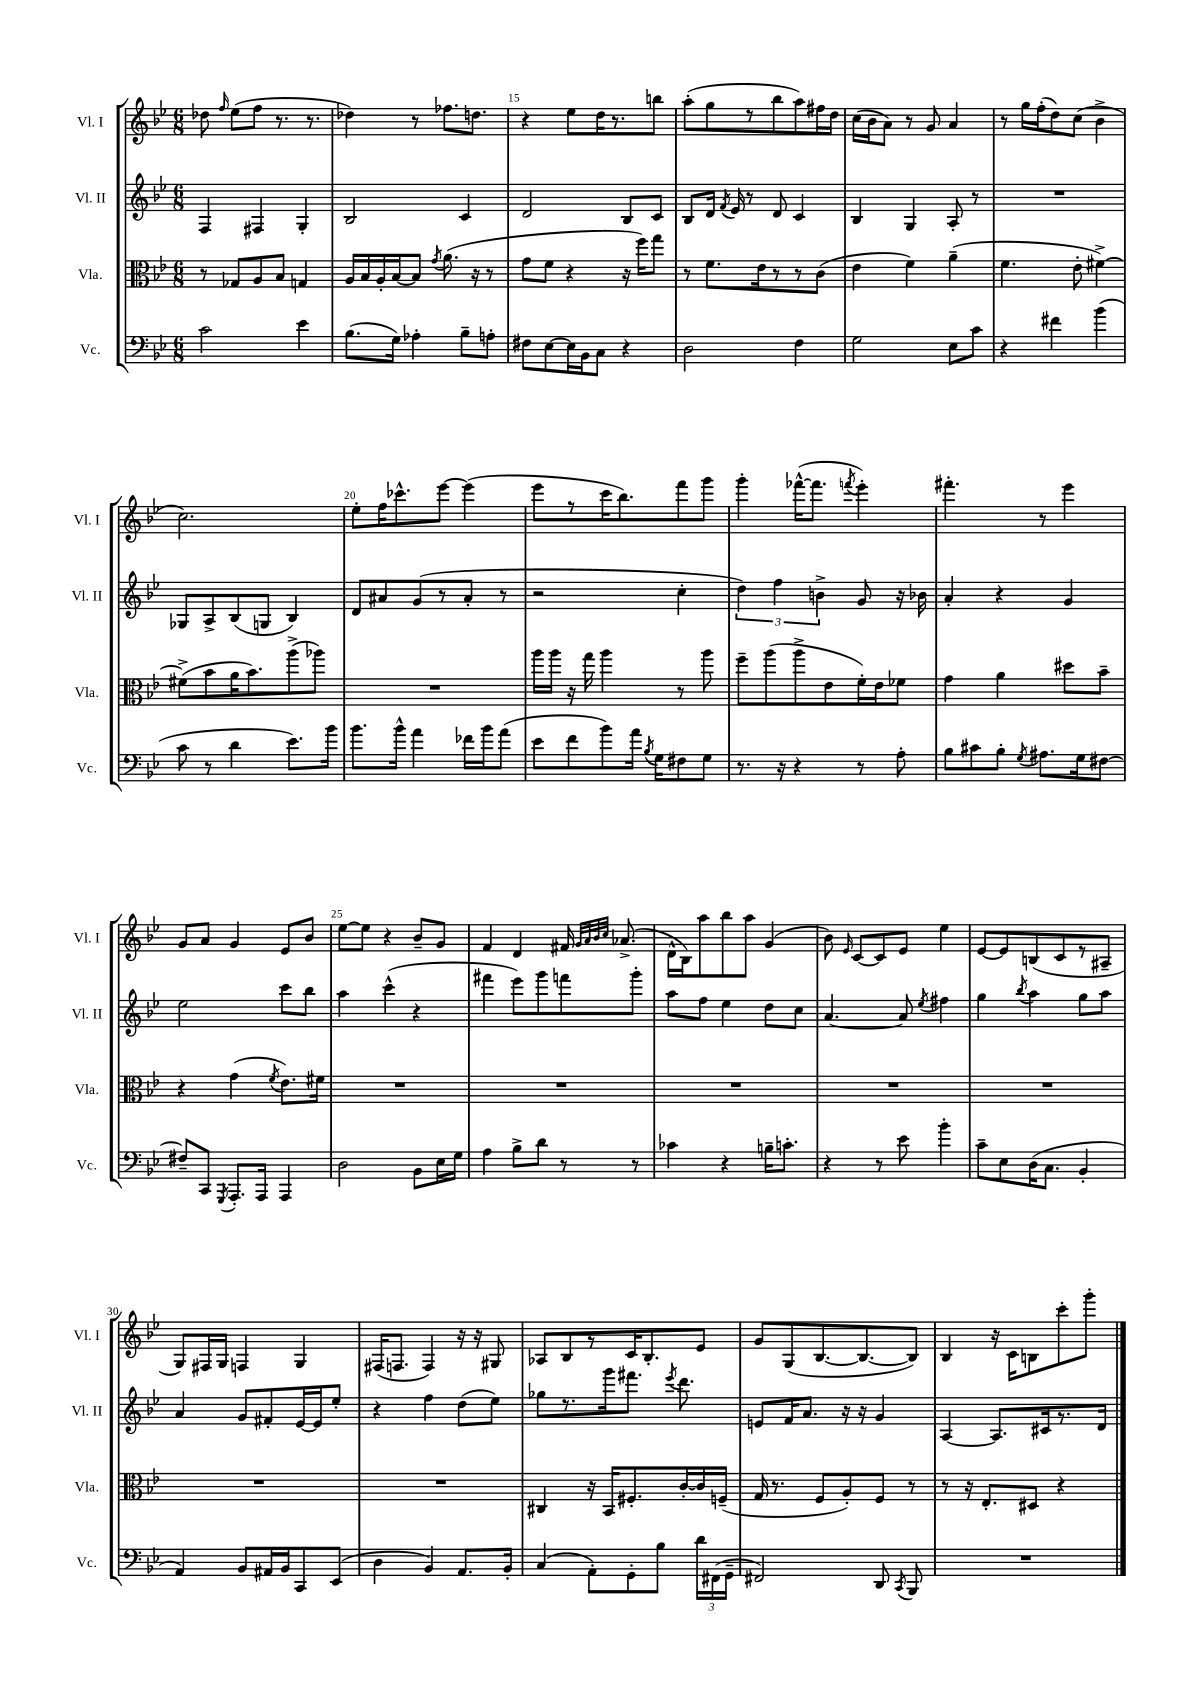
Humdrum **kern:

**kern	**kern	**kern	**kern
*part4	*part3	*part2	*part1
*staff4	*staff3	*staff2	*staff1
*I"Vc.	*I"Vla.	*I"Vl. II	*I"Vl. I
*I'Vc.	*I'Vla.	*I'Vl. II	*I'Vl. I
*clefF4	*clefC3	*clefG2	*clefG2
*k[b-e-]	*k[b-e-]	*k[b-e-]	*k[b-e-]
*M6/8	*M6/8	*M6/8	*M6/8
=13	=13	=13	=13
2c\	8r	4F/	8dd-X\
.	.	.	16qqff/
.	8G-X/L	.	(8ee-\L
.	8A/	4F#X/	8ff\J
.	8B-/J	.	8.r
4e-\	4Gn/	4G'/	.
.	.	.	8.r
=14	=14	=14	=14
(8.B-\L	16A/LL	2B-/	4dd-X\)
.	16B-/	.	.
.	16A'/	.	.
16G\Jk)	[16B-/J	.	.
4A-X'\	8B-/J]	.	8r
.	8qg/	.	.
.	(8.a\	.	8.ff-X\L
8B-~\L	.	4c/	.
.	16r	.	8.ddn\J
8An'\J	8r	.	.
=15	=15	=15	=15
8F#X\L	8g\L	2d/	4r
[8E-\	8f\J	.	.
16E-\L]	4r	.	8ee-\L
16BB-\J	.	.	.
8C\J	.	.	16dd\K
.	.	.	8.r
4r	16r	8B-/L	.
.	16ff\KL)	.	.
.	8gg\J	8c/J	8bbn\J
=16	=16	=16	=16
2D\	8r	8B-/L	(8aa'\L
.	8.f\L	16d/Jk	8gg\
.	.	8qf/	.
.	.	16e-/	.
.	.	8r	8r
.	16e-\k	.	.
.	8r	8d/	8bb-\
4F\	8r	4c/	8aa\)
.	(8c\J	.	16ff#X\L
.	.	.	16dd\JJ
=17	=17	=17	=17
2G\	4e-\	4B-/	(16cc\LL
.	.	.	16b-\J
.	.	.	8a\J)
.	4f\)	4G/	8r
.	.	.	8g/
8E-\L	(4a~\	8A'/	4a/
8c\J	.	8r	.
=18	=18	=18	=18
4r	4.f\	2.r	8r
.	.	.	16gg\LL
.	.	.	(16ff'\J
4f#X\	.	.	8dd\)
.	8e-'\	.	(8cc\J
(4b-\	[4f#X^\)	.	4b-^\
!!LO:LB:g=z
=19	=19	=19	=19
8c\	(8f#X^\L]	8G-X/L	2.cc\)
8r	8b-\	8A^/	.
4d\	16a\K	(8B-/	.
.	8.b-\)	.	.
.	.	8Gn/J	.
8.e-\L)	(8aa^\	4B-/)	.
.	8aa-X\J)	.	.
16b-\Jk	.	.	.
=20	=20	=20	=20
8.b-\L	2.r	8d/L	8ee-'\L
.	.	8a#X/	16ff\K
16b-^^\Jk	.	.	8.ccc-X^^\
4a\	.	(8g/	.
.	.	8r	[8eee-\J
16f-X\LL	.	8a#'/J	(4eee-\]
16b-\J	.	.	.
(8a\J	.	8r	.
=21	=21	=21	=21
8e-\L	16aa\LL	2r	8eee-\L
.	16aa\JJ	.	.
8f\	16r	.	8r
.	16gg\	.	.
8b-\)	4aa\	.	16ccc\K
.	.	.	8.bb-\)
16a\Jk	.	.	.
8qB-/	.	.	.
16G\KL	.	.	.
8F#X\	8r	4cc'\	8fff\
8G\J	8aa\	.	8ggg\J
=22	=22	=22	=22
8.r	8ff~\L	6dd\)	4ggg'\
.	(8aa\	.	.
.	.	6ff\	.
16r	.	.	.
4r	8aa^\	.	([16fff-X^^\KL
.	.	.	8.fff-\J]
.	.	6bn^\	.
.	8e-\	.	.
.	.	.	8qfffn/
8r	16f'\L)	8g/	4eee-'\)
.	16e-\J	.	.
8A'\	8f-X\J	16r	.
.	.	16b-X\	.
=23	=23	=23	=23
8B-\L	4g\	4a'/	4.fff#X'\
8c#X\	.	.	.
8B-'\J	4a\	4r	.
8qG/	.	.	.
8.A#X\L	.	.	8r
.	8dd#X\L	4g/	4eee-\
16G\k	.	.	.
[8F#X\J	8b-~\J	.	.
!!LO:LB:g=z
=24	=24	=24	=24
8F#X~/L]	4r	2ee-\	8g/L
8CC/J	.	.	8a/J
8qGGG/	.	.	.
8.AAA'/L	(4g\	.	4g/
16AAA/Jk	.	.	.
.	8qf/	.	.
4AAA/	8.e-\L)	8ccc\L	8e-/L
.	.	8bb-\J	8b-/J
.	16f#X\Jk	.	.
=25	=25	=25	=25
2D\	2.r	4aa\	[8ee-\L
.	.	.	8ee-\J]
.	.	(4ccc^^\	4r
8BB-\L	.	4r	8b-~/L
16E-\L	.	.	8g/J
16G\JJ	.	.	.
=26	=26	=26	=26
4A\	2.r	4fff#X\	4f/
8B-^\L	.	8eee-\L)	4d/
8d\J	.	8ggg\	.
8r	.	8fffn\	16f#X/
.	.	.	32qqg/LLL
.	.	.	32qqa/
.	.	.	32qqb-/
.	.	.	32qqcc/JJJ
.	.	.	(8.a-X^/
8r	.	8ggg'\J	.
=27	=27	=27	=27
4c-X\	2.r	8aa\L	16d^^\LL
.	.	.	16B-\J)
.	.	8ff\J	8aa\
4r	.	4ee-\	8bb-\
.	.	.	8aa\J
16Bn~\KL	.	8dd\L	(4g/
8.cn'\J	.	.	.
.	.	8cc\J	.
=28	=28	=28	=28
4r	2.r	[4.a/	8b-\)
.	.	.	16qqe-/
.	.	.	[8c/L
8r	.	.	8c/]
8e-\	.	8a/]	8e-/J
.	.	8qee-/	.
4b-'\	.	4ff#X\	4ee-\
=29	=29	=29	=29
8c~\L	2.r	4gg\	[8e-/L
8E-\	.	.	8e-/]
.	.	8qbb-/	.
(16D\K	.	4aa\	(8Bn/
8.C\J	.	.	.
.	.	.	8c/
4BB-'/	.	8gg\L	8r
.	.	8aa\J	8A#X~/J
!!LO:LB:g=z
=30	=30	=30	=30
4AA/)	2.r	4a/	8G/L)
.	.	.	16F#X/L
.	.	.	16G/JJ
8BB-/L	.	8g/L	4Fn/
16AA#X/L	.	8f#X'/	.
16BB-/J	.	.	.
8CC/	.	[16e-/L	4G/
.	.	16e-/J]	.
(8EE-/J	.	8ee-'/J	.
=31	=31	=31	=31
4D\	2.r	4r	(16F#X/KL
.	.	.	8.Fn/J
4BB-/)	.	4ff\	4F/)
8.AA/L	.	(8dd\L	16r
.	.	.	16r
.	.	8ee-\J)	8G#X/
16BB-'/Jk	.	.	.
=32	=32	=32	=32
(4C/	4C#X/	8gg-X\L	8A-X/L
.	.	8.r	8B-/
8AA'\L)	16r	.	8r
.	16BB-/KL	16ggg\k	.
8GG'\	8.F#X'/	8.fff#X\J	16c/K
.	.	.	8.B-'/
8B-\J	.	.	.
.	.	8qeee-/	.
.	[16c'/L	8.ddd\	.
24d\LL	16c/]	.	8e-/J
(24FF#X\	.	.	.
.	(16Fn~/JJ	.	.
24GG~\JJ	.	.	.
=33	=33	=33	=33
2FF#X/)	16G/	8en/L	8g/L
.	8.r	.	.
.	.	16f/K	(8G/
.	.	8.a/J	.
.	8F/L	.	[8.B-/
.	8A'/)	16r	.
.	.	16r	8.B-/_
8DD/	8F/J	4g/	.
8qCC/	.	.	.
8BBB-/	8r	.	8B-/J])
=34	=34	=34	=34
2.r	8r	[4A/	4B-/
.	16r	.	.
.	8.E-'/L	.	.
.	.	8.A/L]	16r
.	.	.	16c\KL
.	8D#X/J	.	8Bn\
.	.	16c#X/k	.
.	4r	8.r	8ccc'\
.	.	.	8ggg'\J
.	.	16d/Jk	.
==	==	==	==
*-	*-	*-	*-
